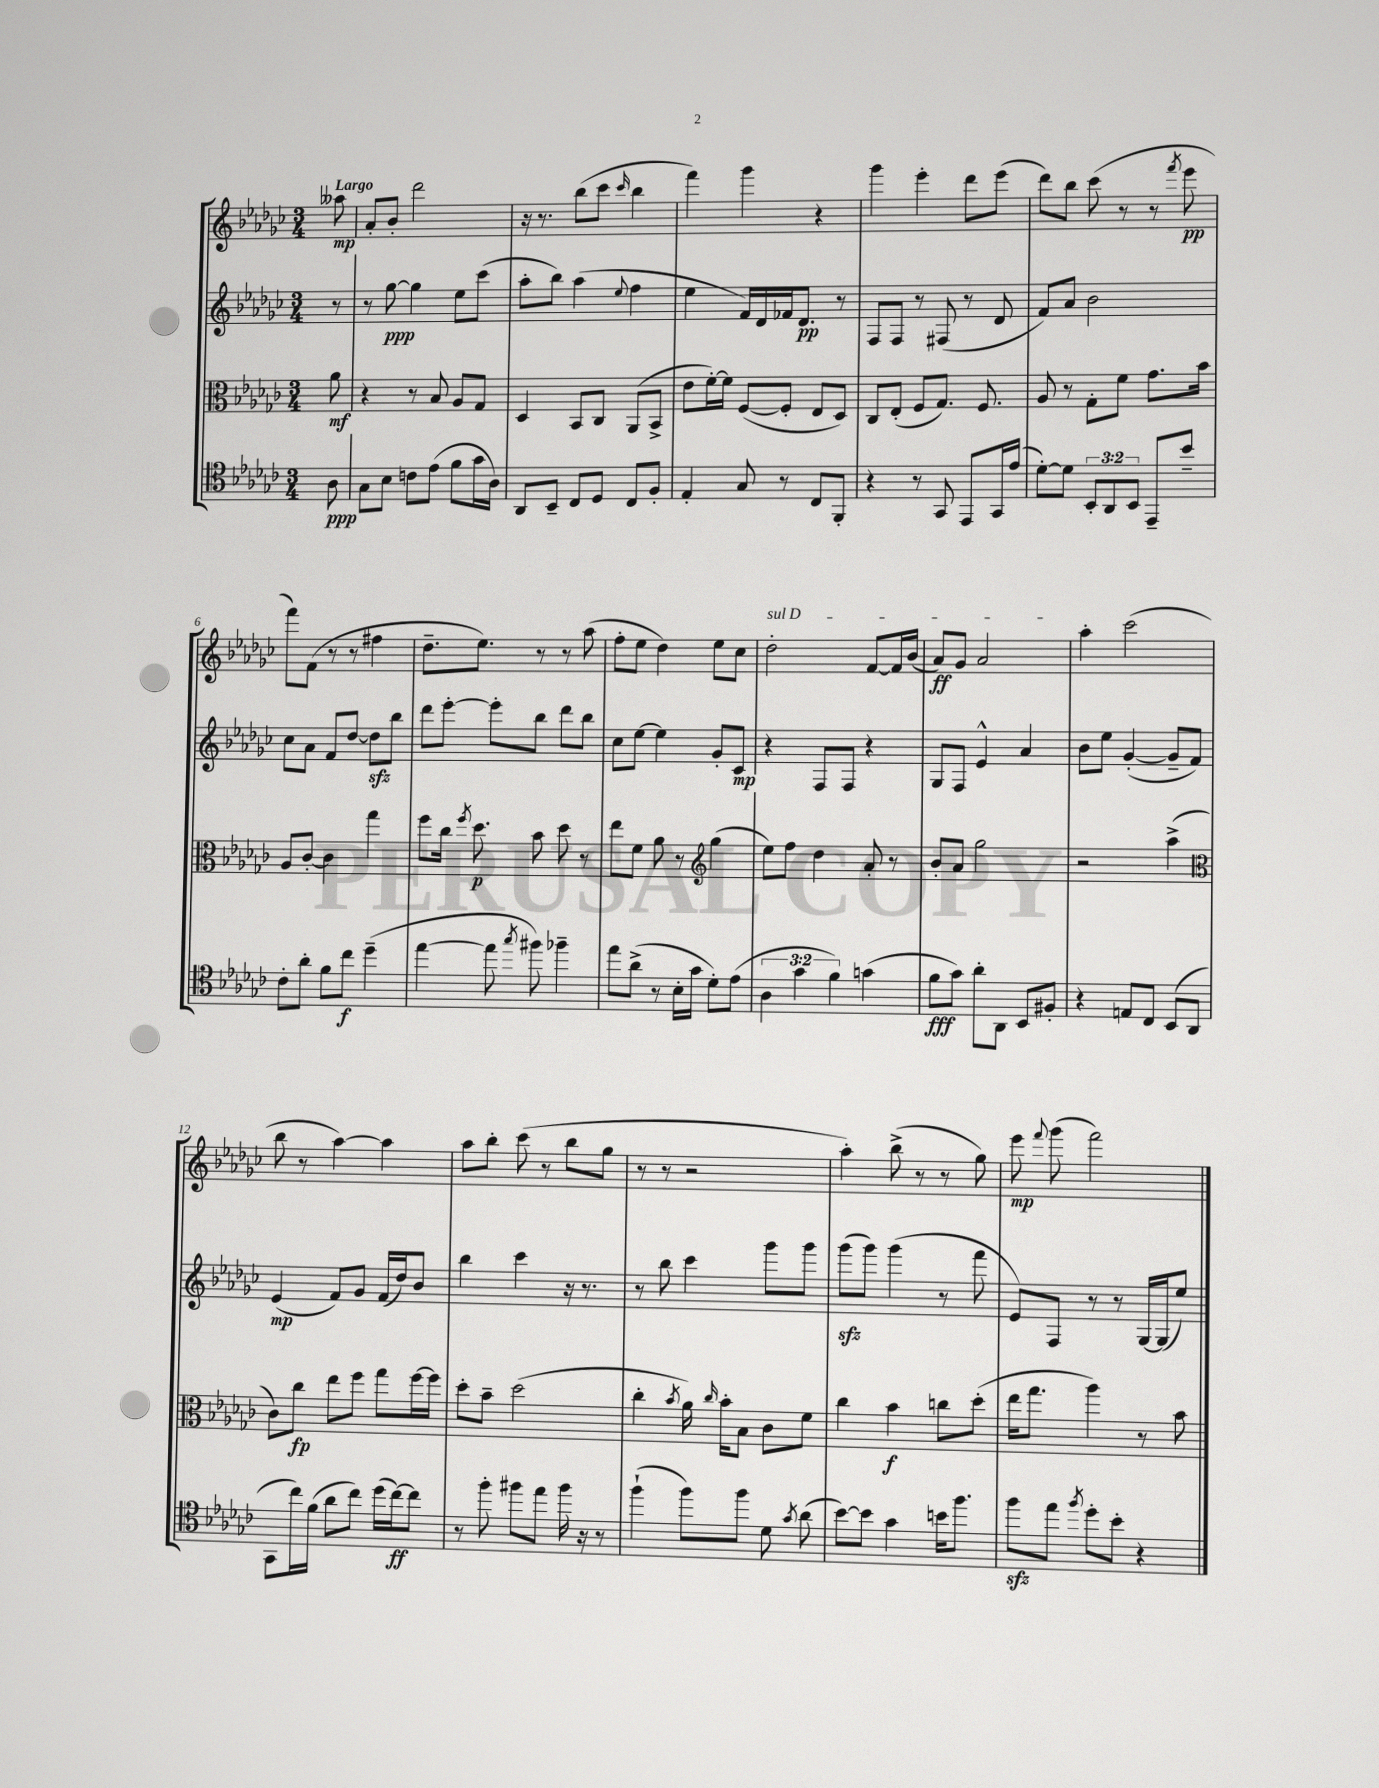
<<
\new StaffGroup <<
\new Staff = "s0" {
    \clef treble \key ges \major \numericTimeSignature \time 3/4 \partial 8 \tempo "Largo"
    \autoBeamOff aeses''8\mp |
    aes'8[-. bes'8]-. des'''2 |
    r16 r8. bes''8[( ces'''8] \grace { ces'''16 } bes''4 |
    f'''4) ges'''4 r4 |
    ges'''4 ees'''4-. des'''8[ ees'''8]( |
    des'''8[) bes''8] ces'''8( r8 r8 \acciaccatura { f'''8 } ees'''8\pp |
    f'''8[) f'8]( r8 r8 fis''4 |
    des''8.[-- ees''8.]) r8 r8 aes''8( |
    f''8[-. ees''8] des''4) ees''8[ ces''8] |
    \once \override TextSpanner.bound-details.left.text = \markup { \italic "sul D" } des''2-.\startTextSpan f'8[~ f'16 bes'16]( |
    aes'8[\ff) ges'8] aes'2\stopTextSpan |
    aes''4-. ces'''2( |
    bes''8 r8 aes''4~) aes''4 |
    aes''8[ bes''8]-. ces'''8( r8 bes''8[ ges''8] |
    r8 r8 r2 |
    aes''4-.) bes''8->( r8 r8 ges''8) |
    ees'''8\mp \appoggiatura { f'''8 } ges'''8( f'''2) \bar "|." |
}
\new Staff = "s1" {
    \clef treble \key ges \major \numericTimeSignature \time 3/4 \partial 8
    \autoBeamOff r8 |
    r8 ges''8~\ppp ges''4 ees''8[ ces'''8]( |
    aes''8[-. bes''8]) aes''4( \appoggiatura { ees''8 } f''4 |
    ees''4 f'16[) des'16 fes'16 des'8.]\pp r8 |
    f8[ f8] r8 fis8( r8 des'8 |
    f'8[) aes'8] bes'2 |
    ces''8[ aes'8] f'8[ des''8]~ des''8[\sfz bes''8] |
    des'''8[ ees'''8]~-. ees'''8[-. bes''8] des'''8[ bes''8] |
    ces''8[ ees''8]~ ees''4 ges'8[-. ces'8]\mp |
    r4 f8[ f8] r4 |
    ges8[ f8] ees'4-^ aes'4 |
    bes'8[ ees''8] ges'4~-.( ges'8[-- f'8]) |
    ees'4\mp( f'8[) ges'8] f'16[( des''16) bes'8] |
    bes''4 ces'''4 r16 r8. |
    r8 bes''8 ces'''4 ges'''8[ ges'''8] |
    ges'''8[\sfz( ges'''8]) ges'''4( r8 f'''8 |
    ees'8[) f8] r8 r8 ges16[~ ges16( ees''8]) \bar "|." |
}
\new Staff = "s2" {
    \clef alto \key ges \major \numericTimeSignature \time 3/4 \partial 8
    \autoBeamOff aes'8\mf |
    r4 r8 bes8 aes8[ ges8] |
    des4 bes,8[ ces8] aes,8[( bes,8]-> |
    ees'8[ f'16~-.) f'16] f8[~( f8]-. ees8[ des8]) |
    ces8[ ees8]-.( f8[ ges8.]) f8. |
    aes8 r8 ges8[-. f'8] ges'8.[ bes'16] |
    aes8[ ces'8]~-. ces'4 ges''4 |
    f''8[ ces''16] \acciaccatura { f''8 } des''8.\p bes'8 des''8 r8 |
    ees''8[ f'8] aes'8 r8 \clef treble ges''4( |
    ees''8[) f''8] des''4 aes'8-. r8 |
    bes'8[-. aes'8] ges''2 |
    r2 aes''4->( |
    \clef alto ces'8[) ces''8]\fp ees''8[ f''8] ges''8[ f''16~ f''16] |
    des''8[-. bes'8]-- des''2( |
    ces''4-. \acciaccatura { bes'8 } aes'16) \grace { ces''16 } bes'16[-. bes8] ces'8[ f'8] |
    ces''4 bes'4\f c''8[ des''8]-.( |
    ees''16[ ges''8.] aes''4) r8 bes'8 \bar "|." |
}
\new Staff = "s3" {
    \clef tenor \key ges \major \numericTimeSignature \time 3/4 \override Staff.TupletNumber.text = #tuplet-number::calc-fraction-text \partial 8
    \autoBeamOff aes8\ppp |
    ges8[ bes8] c'8[ ees'8]( f'8[ ges'16 aes16]) |
    aes,8[ bes,8]-- ces8[ des8] ces8[ f8]-. |
    ees4-. ges8 r8 ces8[ f,8]-. |
    r4 r8 ges,8 ees,8[ ges,16 ees'16]( |
    des'8[~-.) des'8] \tuplet 3/2 { bes,8[-. aes,8 bes,8] } ees,8[-- bes'8]-- |
    ces'8[-. aes'8]-. f'8[ ces''8]\f des''4--( |
    ees''4~ ees''8 \acciaccatura { ges''8 } fis''8) fes''4-- |
    ees''8[ aes'8]->( r8 bes16[-. ges'16] des'8[-.) ees'8]( |
    \tuplet 3/2 { aes4 ges'4 f'4) } g'4( |
    f'8[\fff ges'8]) aes'8[-. aes,8] bes,8[ fis8]-. |
    r4 e8[ ces8] bes,8[( aes,8] |
    ges,8[ ces''16) f'16]( aes'8[ ces''8]) des''16[( ces''16~\ff) ces''8] |
    r8 f''8-. fis''8[ ees''8] fis''16 r16 r8 |
    f''4-!( f''8[) f''8] des'8 \acciaccatura { ges'8 } aes'8( |
    bes'8[~) bes'8] ges'4 b'16[ f''8.] |
    f''8[\sfz ees''8] \acciaccatura { f''8 } des''8[-. bes'8]-. r4 \bar "|." |
}
>>
>>
